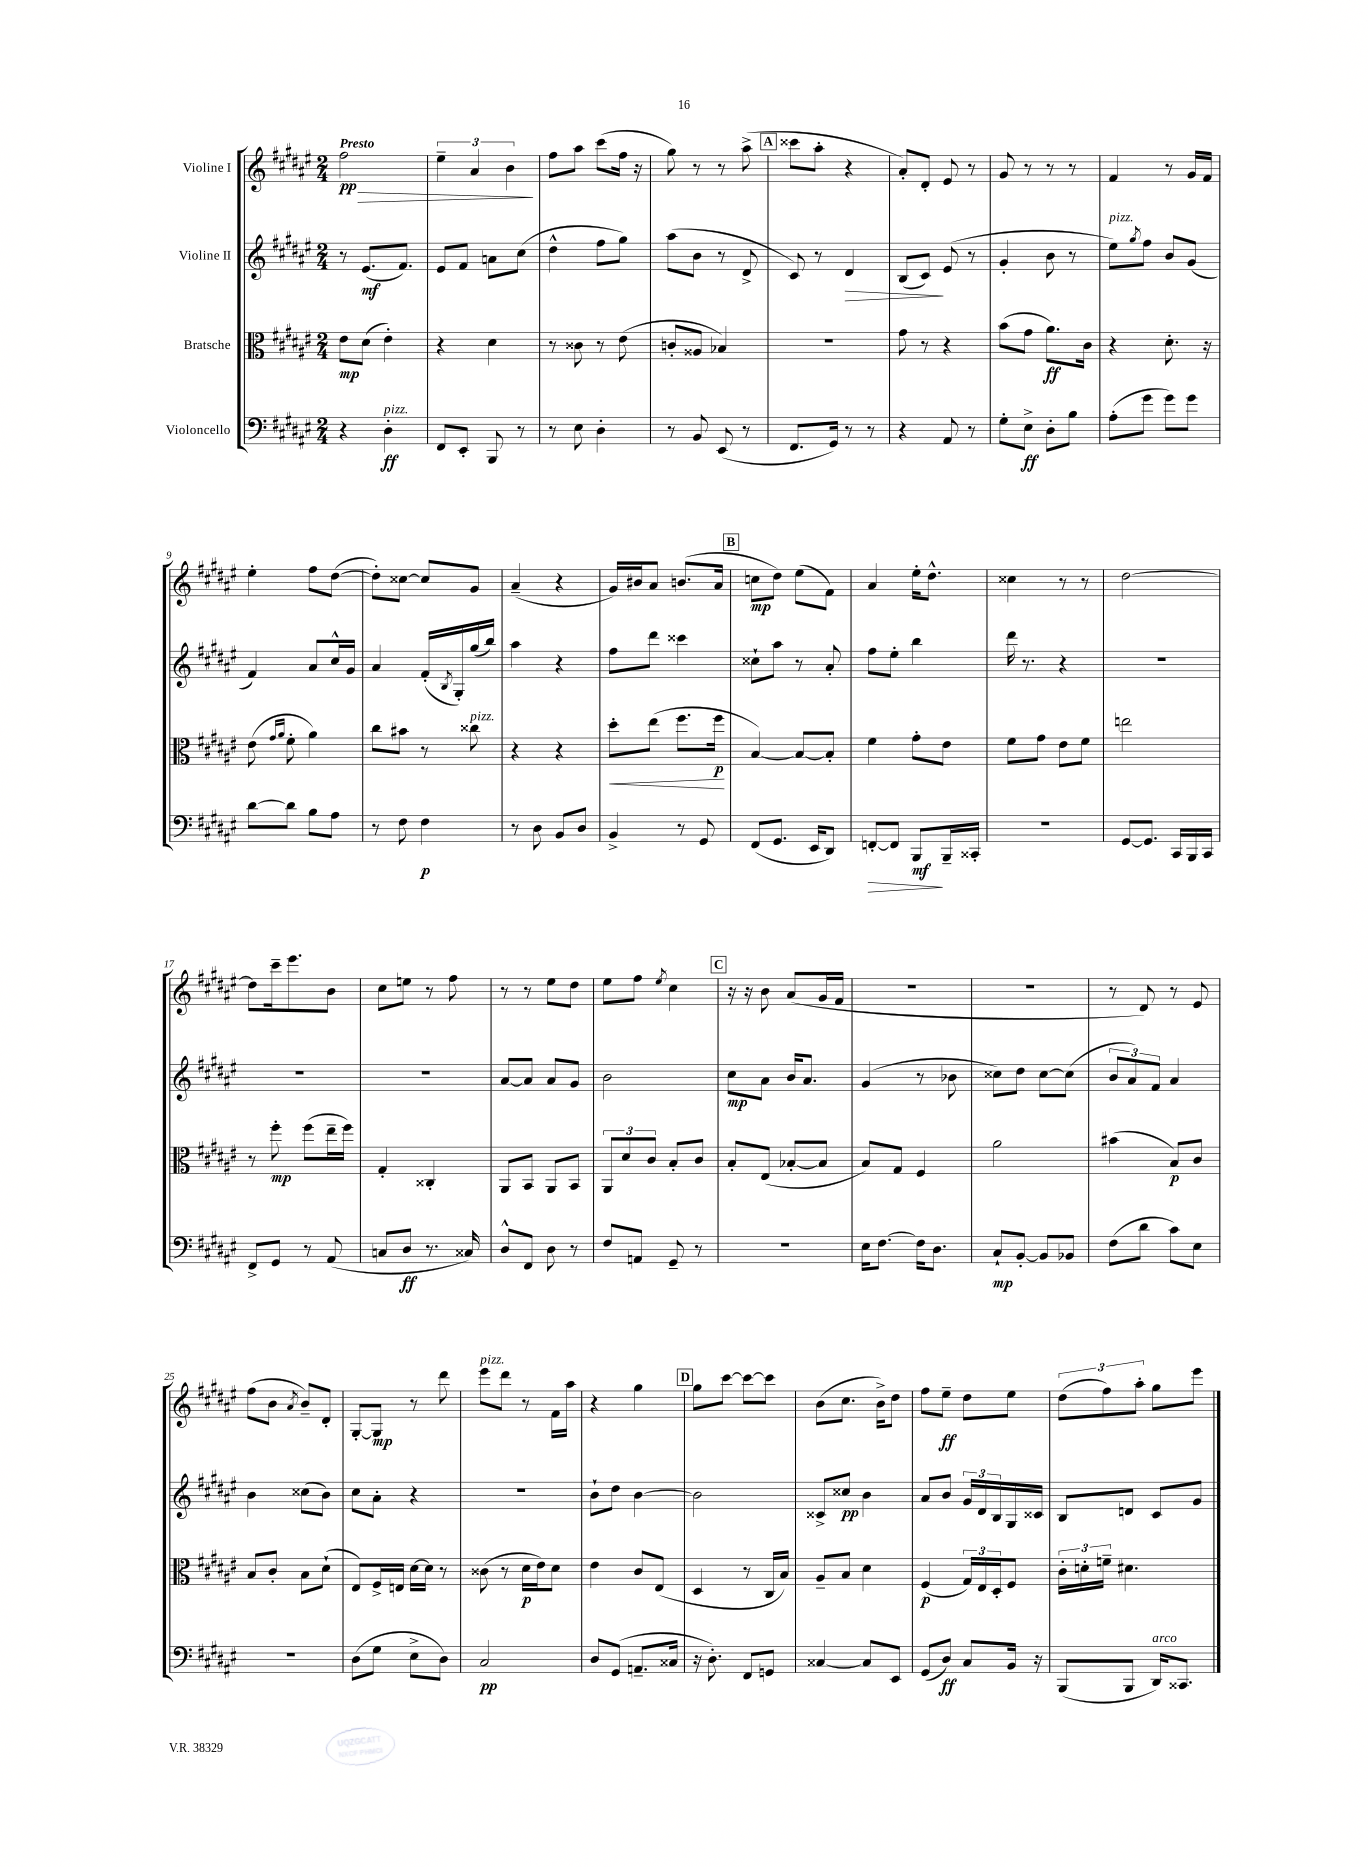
<<
\new StaffGroup <<
\new Staff = "s0" \with { instrumentName = "Violine I" } {
    \clef treble \key fis \major \numericTimeSignature \time 2/4 \tempo "Presto"
    fis''2\pp\> |
    \tuplet 3/2 { eis''4-- ais'4 b'4\! } |
    fis''8 ais''8 cis'''8( fis''16 r16 |
    gis''8) r8 r8 ais''8->( |
    \mark \markup { \box "A" } cisis'''8 ais''8-. r4 |
    ais'8-.) dis'8-. eis'8 r8 |
    gis'8 r8 r8 r8 |
    fis'4 r8 gis'16 fis'16 |
    eis''4-. fis''8 dis''8~( |
    dis''8-.) cisis''8~ cisis''8 gis'8 |
    ais'4--( r4 |
    gis'16) bis'16 ais'8 b'8.( ais'16 |
    \mark \markup { \box "B" } c''8\mp dis''8) eis''8( fis'8) |
    ais'4 eis''16-. dis''8.-^ |
    cisis''4 r8 r8 |
    dis''2~ |
    dis''8 cis'''16-- eis'''8. b'8 |
    cis''8 e''8 r8 fis''8 |
    r8 r8 eis''8 dis''8 |
    eis''8 fis''8 \acciaccatura { eis''8 } cis''4 |
    \mark \markup { \box "C" } r16 r16 b'8 ais'8( gis'16 fis'16 |
    r2 |
    r2 |
    r8 dis'8) r8 eis'8 |
    fis''8( b'8 \acciaccatura { ais'8 } b'8--) dis'8-. |
    gis8~-. gis8\mp r8 dis'''8 |
    eis'''8^\markup { \italic "pizz." } dis'''8 r8 fis'16 ais''16 |
    r4 gis''4 |
    \mark \markup { \box "D" } gis''8 cis'''8~ cis'''8~ cis'''8 |
    b'8( cis''8. b'16->) dis''8 |
    fis''8 eis''8--\ff dis''8 eis''8 |
    \tuplet 3/2 { dis''8( fis''8) ais''8-. } gis''8 eis'''8 \bar "|." |
}
\new Staff = "s1" \with { instrumentName = "Violine II" } {
    \clef treble \key fis \major \numericTimeSignature \time 2/4
    r8 eis'8.\mf( fis'8.) |
    eis'8 fis'8 a'8 cis''8( |
    dis''4-^ fis''8 gis''8) |
    ais''8( b'8 r8 dis'8-> |
    \mark \markup { \box "A" } cis'8) r8 dis'4\> |
    b8( cis'8\!) eis'8( r8 |
    gis'4-. b'8 r8 |
    eis''8^\markup { \italic "pizz." }) \acciaccatura { gis''8 } fis''8 b'8 gis'8( |
    fis'4) ais'8 cis''16-^ gis'16 |
    ais'4 fis'16-.( \acciaccatura { b8 } gis16-.) gis''16( b''16) |
    ais''4 r4 |
    fis''8 dis'''8 cisis'''4 |
    \mark \markup { \box "B" } cisis''8-! ais''8 r8 ais'8-. |
    fis''8 eis''8-. b''4 |
    dis'''16 r8. r4 |
    R2 |
    R2 |
    R2 |
    ais'8~ ais'8 ais'8 gis'8 |
    b'2 |
    \mark \markup { \box "C" } cis''8\mp ais'8 b'16 ais'8. |
    gis'4( r8 bes'8 |
    cisis''8) dis''8 cisis''8~ cisis''8( |
    \tuplet 3/2 { b'8 ais'8) fis'8 } ais'4 |
    b'4 cisis''8( b'8) |
    cis''8 ais'8-. r4 |
    R2 |
    b'8-! dis''8 b'4~ |
    \mark \markup { \box "D" } b'2 |
    cisis'8-> cisis''8\pp b'4 |
    ais'8 b'8 \tuplet 3/2 { gis'16 dis'16 b16 } gis16 cisis'16 |
    b8 d'8 cis'8 gis'8 \bar "|." |
}
\new Staff = "s2" \with { instrumentName = "Bratsche" } {
    \clef alto \key fis \major \numericTimeSignature \time 2/4
    eis'8\mp dis'8( eis'4-.) |
    r4 dis'4 |
    r8 cisis'8 r8 eis'8( |
    c'8-. aisis8 bes4) |
    \mark \markup { \box "A" } R2 |
    gis'8 r8 r4 |
    b'8( gis'8 ais'8.\ff) cis'16 |
    r4 dis'8.-. r16 |
    eis'8( \grace { gis'16 ais'16 } fis'8-. ais'4) |
    cis''8 bis'8 r8 cisis''8^\markup { \italic "pizz." } |
    r4 r4 |
    dis''8-.\< eis''8( fis''8. fis''16\p\! |
    \mark \markup { \box "B" } b4~) b8~ b8-. |
    fis'4 gis'8-. eis'8 |
    fis'8 gis'8 eis'8 fis'8 |
    e''2 |
    r8 fis''8-.\mp fis''8( eis''16-- fis''16) |
    gis4-. cisis4-. |
    ais,8 b,8 ais,8 b,8 |
    \tuplet 3/2 { ais,8 dis'8 cis'8 } b8-. cis'8 |
    \mark \markup { \box "C" } b8-. eis8( bes8~-. bes8 |
    b8) gis8 fis4 |
    ais'2 |
    bis'4( b8\p) cis'8 |
    b8 cis'8-. b8 dis'8-!( |
    eis8) fis16-> e16 dis'16~ dis'16 r8 |
    cisis'8( r8 dis'16\p eis'16) dis'8 |
    eis'4 cis'8 eis8( |
    \mark \markup { \box "D" } dis4 r8 cis16 b16) |
    ais8-- b8 dis'4 |
    fis4\p( \tuplet 3/2 { gis16) eis16 dis16-. } fis8 |
    \tuplet 3/2 { cis'16-. d'16-. f'16-- } dis'4. \bar "|." |
}
\new Staff = "s3" \with { instrumentName = "Violoncello" } {
    \clef bass \key fis \major \numericTimeSignature \time 2/4
    r4 dis4-.\ff^\markup { \italic "pizz." } |
    fis,8 eis,8-. b,,8 r8 |
    r8 eis8 dis4-. |
    r8 b,8 eis,8( r8 |
    \mark \markup { \box "A" } fis,8. gis,16) r8 r8 |
    r4 ais,8 r8 |
    gis8-. eis8->\ff dis8-. b8 |
    ais8-.( gis'8 gis'8) gis'8 |
    dis'8~ dis'8 b8 ais8 |
    r8 fis8 fis4\p |
    r8 dis8 b,8 dis8 |
    b,4-> r8 gis,8 |
    \mark \markup { \box "B" } fis,8( gis,8. eis,16 dis,8) |
    f,8~-.\> f,8 b,,8\mf\! b,,16-- cisis,16-. |
    r2 |
    gis,8~ gis,8. cis,16 b,,16 cis,16 |
    fis,8-> gis,8 r8 ais,8( |
    c8 dis8\ff r8. cisis16) |
    dis8-^ fis,8 dis8 r8 |
    fis8 a,8 gis,8-- r8 |
    \mark \markup { \box "C" } R2 |
    eis16 fis8.~ fis16 dis8. |
    cis8-!\mp b,8~-. b,8 bes,8 |
    fis8( dis'8 cis'8) eis8 |
    R2 |
    dis8( gis8 eis8-> dis8) |
    cis2\pp |
    dis8 gis,8( a,8.-- cisis16 |
    \mark \markup { \box "D" } r16 dis8.-.) fis,8 g,8 |
    cisis4~ cisis8 eis,8 |
    gis,8( dis8\ff) cis8 b,16 r16 |
    b,,8( b,,8 dis,16^\markup { \italic "arco" }) cisis,8. \bar "|." |
}
>>
>>
